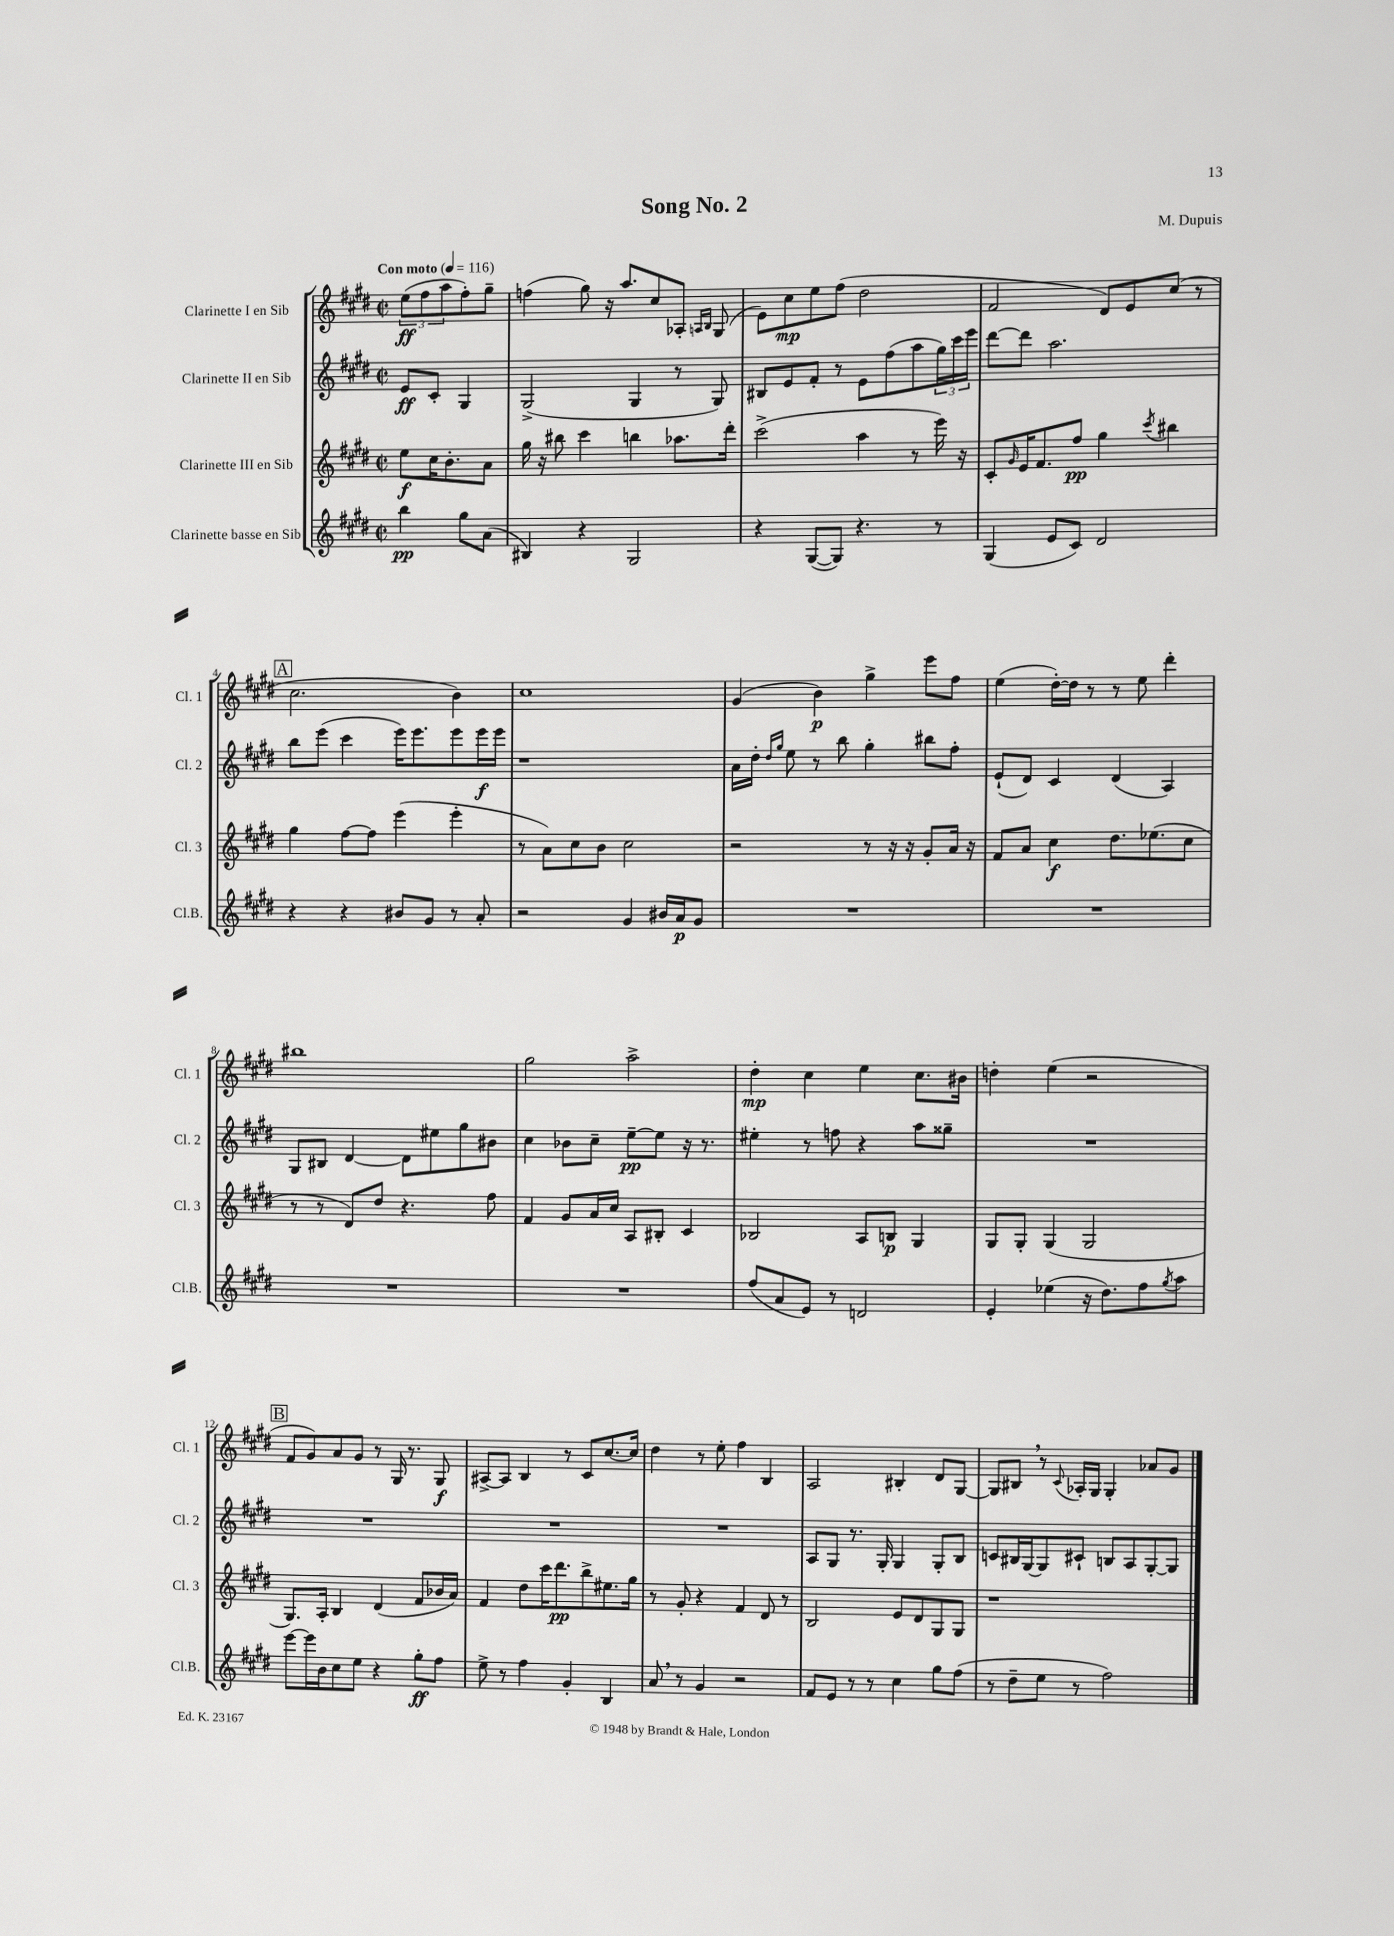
\header { title = "Song No. 2" composer = "M. Dupuis" }
<<
\new StaffGroup <<
\new Staff = "s0" \with { instrumentName = "Clarinette I en Sib" shortInstrumentName = "Cl. 1" } {
    \clef treble \key e \major \defaultTimeSignature \time 2/2 \partial 2 \tempo "Con moto" 4 = 116
    \tuplet 3/2 { e''8\ff( fis''8 a''8 } fis''8-.) gis''8-- |
    f''4( gis''8) r16 a''8. cis''8 aes8-. \grace { a16 b16 } gis8( |
    e'8) cis''8\mp e''8 fis''8( dis''2 |
    fis'2 dis'8) e'8 cis''8( r8 |
    \mark \markup { \box "A" } cis''2. b'4) |
    cis''1 |
    gis'4( b'4\p) gis''4-> e'''8 fis''8 |
    e''4( dis''16~-.) dis''16 r8 r8 e''8 dis'''4-. |
    bis''1 |
    gis''2 a''2-> |
    dis''4-.\mp cis''4 e''4 cis''8. bis'16 |
    d''4-. e''4( r2 |
    \mark \markup { \box "B" } fis'8 gis'8) a'8 gis'8 r8 gis16 r8. gis8\f |
    ais8~-> ais8 b4 r8 cis'8 cis''8.~ cis''16 |
    dis''4 r8 e''8-. fis''4 b4 |
    a2 bis4-. dis'8 gis8~ |
    gis8 bis8 \breathe r8 \appoggiatura { cis'8 } aes16-. gis16 gis4-. aes'8 gis'8 \bar "|." |
}
\new Staff = "s1" \with { instrumentName = "Clarinette II en Sib" shortInstrumentName = "Cl. 2" } {
    \clef treble \key e \major \defaultTimeSignature \time 2/2 \partial 2
    e'8\ff cis'8-. gis4 |
    gis2->( gis4 r8 gis8) |
    bis8 e'8 fis'8-. r8 e'8 fis''8( a''8 \tuplet 3/2 { gis''16) cis'''16 e'''16 } |
    dis'''8~ dis'''8 a''2. |
    \mark \markup { \box "A" } b''8 e'''8( cis'''4 e'''16) e'''8. e'''8 e'''16\f e'''16 |
    r1 |
    a'16 dis''16-. \grace { dis''16 gis''16 } e''8 r8 b''8 gis''4-. bis''8 fis''8-. |
    e'8-!( dis'8) cis'4 dis'4( a4) |
    gis8 bis8 dis'4~ dis'8 eis''8 gis''8 bis'8 |
    cis''4 bes'8 cis''8-- e''8~--\pp e''8 r16 r8. |
    eis''4-. r8 f''8 r4 a''8 gisis''8-- |
    R1 |
    \mark \markup { \box "B" } R1 |
    R1 |
    R1 |
    a8 gis8 r8. gis16-. gis4 gis8-. b8 |
    c'8 bis16 gis16~ gis8 cis'8-! b8 a8 gis8~-. gis8 \bar "|." |
}
\new Staff = "s2" \with { instrumentName = "Clarinette III en Sib" shortInstrumentName = "Cl. 3" } {
    \clef treble \key e \major \defaultTimeSignature \time 2/2 \partial 2
    e''8\f cis''16 b'8.-. a'8 |
    gis''16 r16 bis''8 cis'''4 b''4 aes''8. dis'''16-. |
    cis'''2->( a''4 r8 e'''16) r16 |
    cis'8-. \grace { gis'16 } e'16 fis'8. fis''8\pp gis''4 \acciaccatura { cis'''8 } bis''4 |
    \mark \markup { \box "A" } gis''4 fis''8~ fis''8 e'''4( e'''4-. |
    r8 a'8) cis''8 b'8 cis''2 |
    r2 r8 r16 r16 gis'8-. a'16 r16 |
    fis'8 a'8 cis''4\f dis''8. ees''8.( cis''8 |
    r8 r8 dis'8) dis''8 r4. fis''8 |
    fis'4 gis'8 a'16 cis''16 a8 bis8-. cis'4 |
    bes2 a8 b8\p gis4 |
    gis8 gis8-. gis4( gis2 |
    \mark \markup { \box "B" } gis8.) a16-. b4 dis'4( fis'8 bes'16 a'16) |
    fis'4 dis''8 cis'''16 dis'''8.\pp b''8-> eis''8. gis''16 |
    r8 gis'8-. r4 fis'4 dis'8 r8 |
    b2 e'8 dis'8 gis8 gis8 |
    r1 \bar "|." |
}
\new Staff = "s3" \with { instrumentName = "Clarinette basse en Sib" shortInstrumentName = "Cl.B." } {
    \clef treble \key e \major \defaultTimeSignature \time 2/2 \partial 2
    b''4\pp gis''8 a'8( |
    bis4) r4 gis2 |
    r4 gis8~( gis8) r4. r8 |
    gis4( e'8 cis'8) dis'2 |
    \mark \markup { \box "A" } r4 r4 bis'8 gis'8 r8 a'8-. |
    r2 gis'4 bis'16 a'16\p gis'8 |
    R1 |
    R1 |
    R1 |
    R1 |
    fis''8( a'8 e'8) r8 d'2 |
    e'4-. ees''4( r16 dis''8.) fis''8 \acciaccatura { gis''8 } a''8 |
    \mark \markup { \box "B" } e'''8~ e'''16 b'16 cis''8 e''8 r4 gis''8-.\ff fis''8 |
    e''8-> r8 fis''4 gis'4-. b4 |
    a'8 \breathe r8 gis'4 r2 |
    fis'8 e'8 r8 r8 cis''4 gis''8 fis''8( |
    r8 dis''8-- e''8 r8 fis''2) \bar "|." |
}
>>
>>
